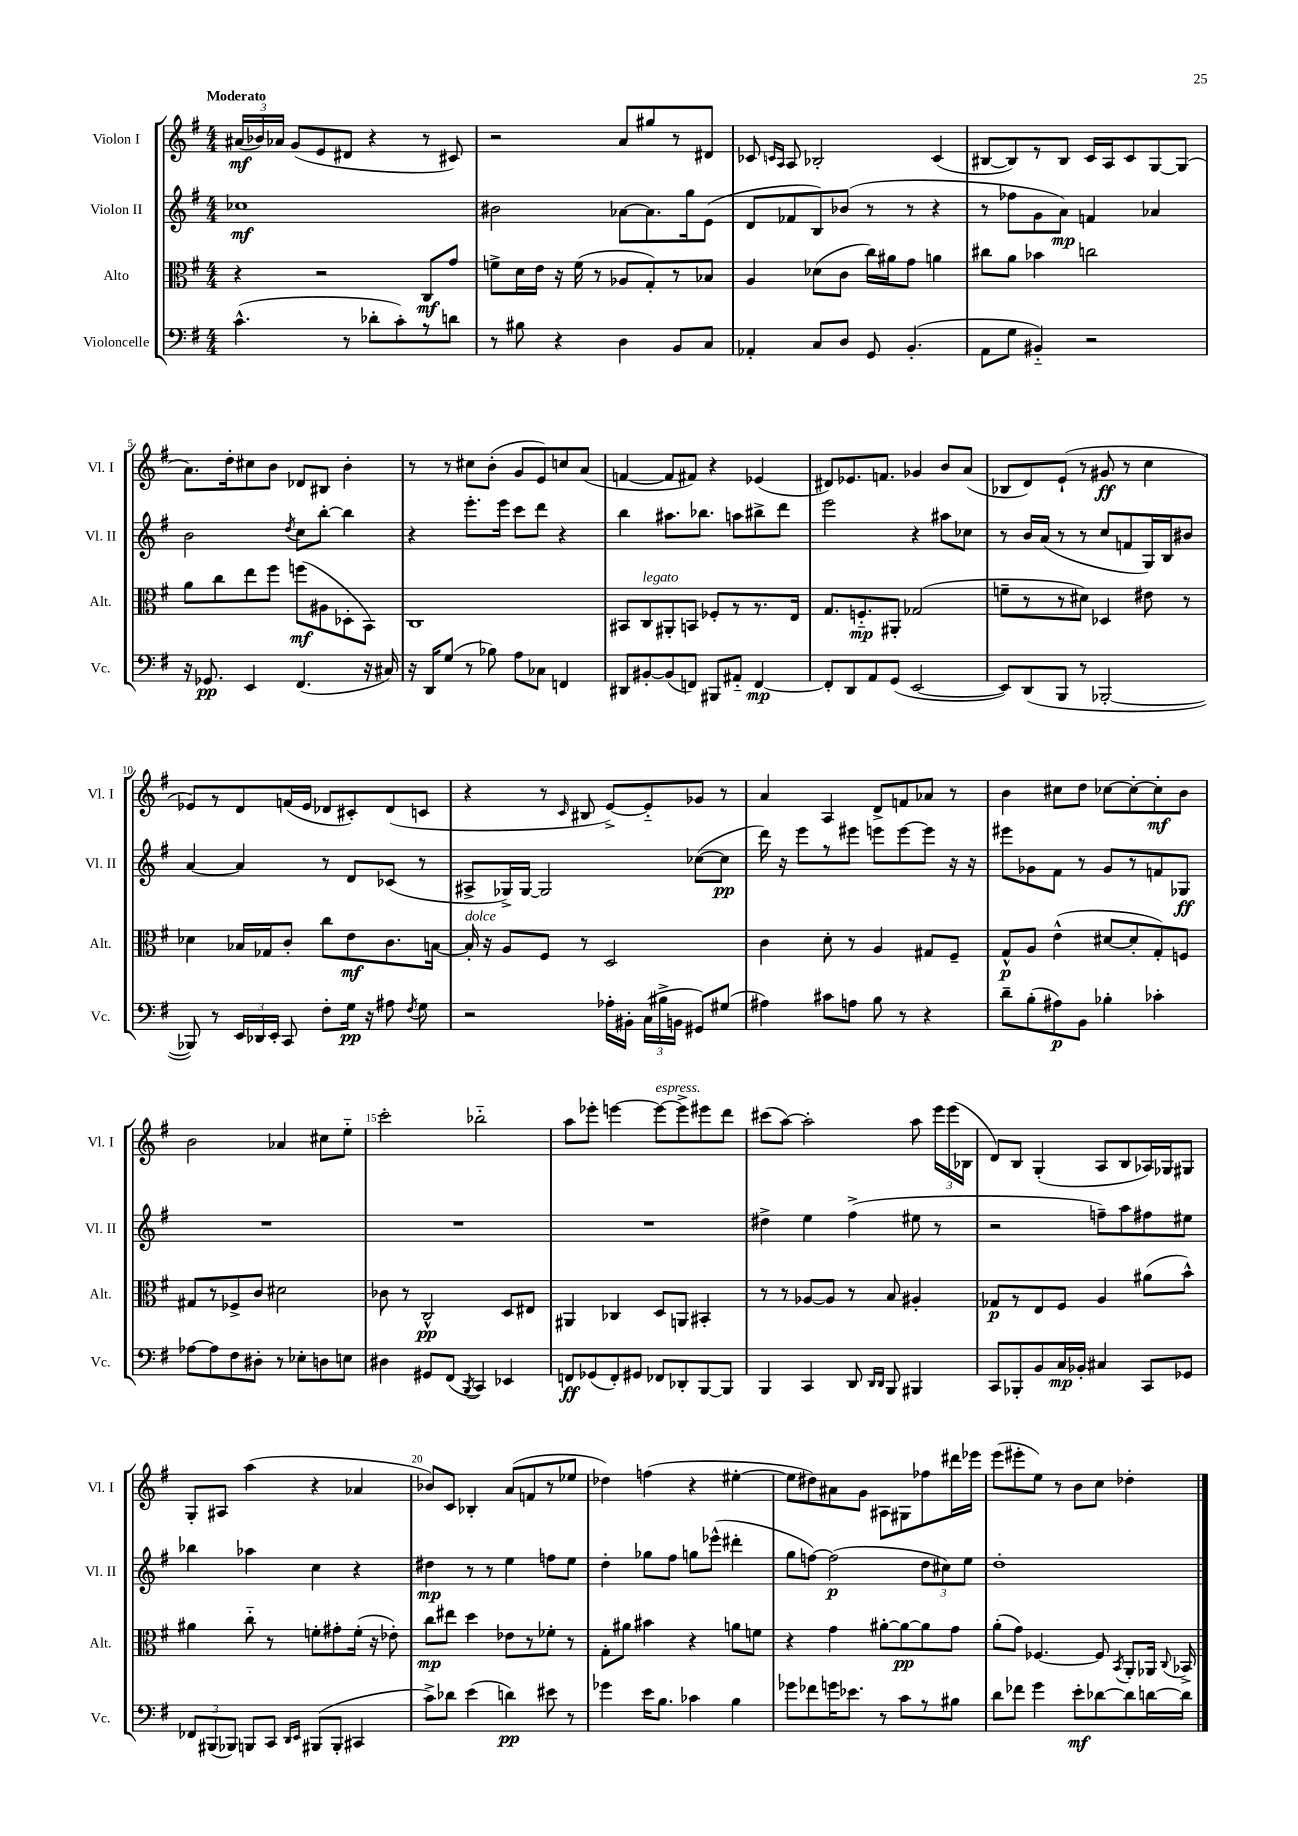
<<
\new StaffGroup <<
\new Staff = "s0" \with { instrumentName = "Violon I" shortInstrumentName = "Vl. I" } {
    \clef treble \key g \major \numericTimeSignature \time 4/4 \tempo "Moderato"
    \autoBeamOff \tuplet 3/2 { ais'16[\mf( bes'16) aes'16] } g'8[( e'8 dis'8] r4 r8 cis'8) |
    r2 a'8[ gis''8 r8 dis'8] |
    ces'8 \grace { c'16[ a16] } a8 bes2-. c'4( |
    bis8[~ bis8) r8 bis8] c'16[ a16 c'8 g8~ g8]( |
    a'8.[) d''16-. cis''8 b'8] des'8[ bis8] b'4-. |
    r8 r8 cis''8[ b'8]-.( g'8[ e'8) c''8 a'8]( |
    f'4~ f'8[ fis'8]) r4 ees'4( |
    dis'8[) ees'8. f'8.] ges'4 b'8[ a'8]( |
    bes8[ d'8) e'8]-!( r8 gis'8\ff r8 c''4 |
    ees'8[) r8 d'8 f'16( ees'16] des'8[ cis'8-.) des'8( c'8] |
    r4 r8 \grace { c'16 } bis8 e'8[~->) e'8-_ ges'8] r8 |
    a'4 a4 d'8[-> f'8 aes'8] r8 |
    b'4 cis''8[ d''8] ces''8[~ ces''8~-. ces''8-.\mf b'8] |
    b'2 aes'4 cis''8[ e''8]-_ |
    c'''2-. bes''2-_ |
    a''8[ ees'''8]-. e'''4~ e'''8[~^\markup { \italic "espress." } e'''8-> eis'''8 d'''8] |
    cis'''8[( a''8]~) a''2-. a''8 \tuplet 3/2 { e'''16[ e'''16( bes16] } |
    d'8[) b8] g4-.( a8[ b8 aes16) ges16 gis8] |
    g8[-. ais8] a''4( r4 aes'4 |
    bes'8[) c'8] bes4-. a'8[( f'8 r8 ees''8] |
    des''4) f''4( r4 eis''4~-. |
    eis''8[ dis''8) ais'8 g'8] ais8[ gis8 fes''8 dis'''16 ees'''16] |
    e'''8[( eis'''8-. e''8]) r8 b'8[ c''8] des''4-. \bar "|." |
}
\new Staff = "s1" \with { instrumentName = "Violon II" shortInstrumentName = "Vl. II" } {
    \clef treble \key g \major \numericTimeSignature \time 4/4
    \autoBeamOff ces''1\mf |
    bis'2 aes'8[~ aes'8. g''16 e'8]( |
    d'8[ fes'8 b8) bes'8]( r8 r8 r4 |
    r8 fes''8[ g'8 a'8]\mp) f'4 aes'4 |
    b'2 \acciaccatura { d''8 } c''8[ b''8]~-. b''4 |
    r4 e'''8.[-. e'''16] c'''8[ d'''8] r4 |
    b''4 ais''8.[ bes''8.] a''8[ bis''8-> d'''8] |
    e'''2 r4 ais''8[ ces''8] |
    r8 b'16[ a'16]( r8 r8 c''8[ f'8 g16) b16 bis'8] |
    a'4~ a'4 r8 d'8[ ces'8]( r8 |
    ais8[-> ges16->) ges16]~ ges2 ces''8[~( ces''8]\pp |
    d'''16) r16 e'''8[ r8 eis'''8] e'''8[ e'''8~ e'''8] r16 r16 |
    eis'''8[ ges'8 fis'8] r8 ges'8[ r8 f'8 ges8]\ff |
    R1 |
    R1 |
    R1 |
    dis''4-> e''4 fis''4->( eis''8 r8 |
    r2 f''8[--) a''8 fis''8 eis''8] |
    bes''4 aes''4 c''4 r4 |
    dis''4\mp r8 r8 e''4 f''8[ e''8] |
    d''4-. ges''8[ fis''8] g''8[ ees'''8]-^( dis'''4-. |
    g''8[ f''8]~) f''2\p( \tuplet 3/2 { d''8[ cis''8) e''8] } |
    d''1-. \bar "|." |
}
\new Staff = "s2" \with { instrumentName = "Alto" shortInstrumentName = "Alt." } {
    \clef alto \key g \major \numericTimeSignature \time 4/4
    \autoBeamOff r4 r2 c8[\mf g'8] |
    f'8[-> d'16 e'16] r16 f'16( r8 aes8[ g8-.) r8 bes8] |
    a4 des'8[( c'8] c''16[) ais'16 g'8] a'4 |
    cis''8[ a'8] bes'4 c''2 |
    a'8[ c''8 e''8 fis''8] f''8[\mf( ais8 des8-. b,8]) |
    c1 |
    bis,8[ c8^\markup { \italic "legato" } ais,8-. b,8] fes8[-. r8 r8. e16] |
    g8.[ f8.-_\mp ais,8]-. ges2( |
    f'8[-- r8 r8 dis'8]) des4 eis'8 r8 |
    des'4 bes16[ ges16 c'8]-. c''8[ e'8\mf c'8. b16]~ |
    b16-.^\markup { \italic "dolce" } r16 a8[ fis8] r8 d2 |
    c'4 d'8-. r8 a4 gis8[ fis8]-- |
    g8[-^\p a8] e'4-^( dis'8[~ dis'8-. g8-.) f8] |
    gis8[ r8 fes8-> c'8] dis'2 |
    ces'8 r8 c2-^\pp d8[ eis8] |
    ais,4 ces4 d8[ a,8] bis,4-. |
    r8 r8 aes8[~ aes8] r8 b8 ais4-. |
    ges8[\p r8 e8 fis8] a4 ais'8[( b'8]-^) |
    ais'4 c''8-_ r8 f'8[-. gis'8-. f'16]-.( r16 ees'8-.) |
    c''8[\mp eis''8] d''4 ees'8[ r8 fes'8]-. r8 |
    g8[-. ais'8] bis'4 r4 a'8[ f'8] |
    r4 g'4 ais'8[~-. ais'8~\pp ais'8 g'8] |
    a'8[-.( g'8]) fes4.~ fes8 \acciaccatura { b,8 } a,8[-. aes,16] \appoggiatura { c8 } bes,16-> \bar "|." |
}
\new Staff = "s3" \with { instrumentName = "Violoncelle" shortInstrumentName = "Vc." } {
    \clef bass \key g \major \numericTimeSignature \time 4/4
    \autoBeamOff c'4.-^( r8 des'8[-. c'8-.) r8 d'8] |
    r8 bis8 r4 d4 b,8[ c8] |
    aes,4-. c8[ d8] g,8 b,4.-.( |
    a,8[ g8] bis,4-_) r2 |
    r16 ges,8.\pp e,4 fis,4.( r16 cis16) |
    r16 d,16[ g8]( r8 bes8) a8[ ces8] f,4 |
    dis,8[ bis,8~-. bis,8( f,8]) bis,,8[ ais,8]-_ f,4~\mp |
    f,8[-. d,8 a,8 g,8]( e,2~ |
    e,8[) d,8( b,,8] r8 bes,,2~-. |
    bes,,8) r8 \tuplet 3/2 { e,16[ des,16 e,16]-. } c,8 fis8[-. g16]\pp r16 ais8 \acciaccatura { fis8 } g8 |
    r2 aes16[-. bis,16]-. \tuplet 3/2 { c16[( bis16-> b,16] } gis,8[) gis8]( |
    ais4) cis'8[ a8] b8 r8 r4 |
    d'8[-- b8-.( ais8\p) b,8] bes4-. ces'4-. |
    aes8[~ aes8 fis8 dis8]-. r8 ees8[-. d8 e8] |
    dis4 gis,8[ fis,8]( \acciaccatura { b,,8 } c,4) ees,4 |
    f,8[\ff ges,8( f,8-.) gis,8] fes,8[ des,8-. b,,8~ b,,8] |
    b,,4 c,4 d,8 \grace { d,16[ d,16] } b,,8 bis,,4 |
    c,8[ bes,,8-. b,8 c16\mp bes,16]-. cis4 c,8[ ges,8] |
    \tuplet 3/2 { fes,8[ bis,,8( bes,,8]) } b,,8[ c,8] \grace { d,16[ e,16] } bis,,8[( bis,,8]-. cis,4 |
    c'8[->) des'8] e'4( d'4\pp) eis'8 r8 |
    ges'4 e'16[ b8.] ces'4 b4 |
    ges'8[ fes'8 g'16 ees'8.] r8 c'8[ r8 bis8] |
    d'8[ fes'8] g'4 e'8[-.\mf des'8~ des'8 d'16~ d'16] \bar "|." |
}
>>
>>
\layout { \context { \Score \override BarNumber.break-visibility = ##(#f #t #t) barNumberVisibility = #(every-nth-bar-number-visible 5) } }
